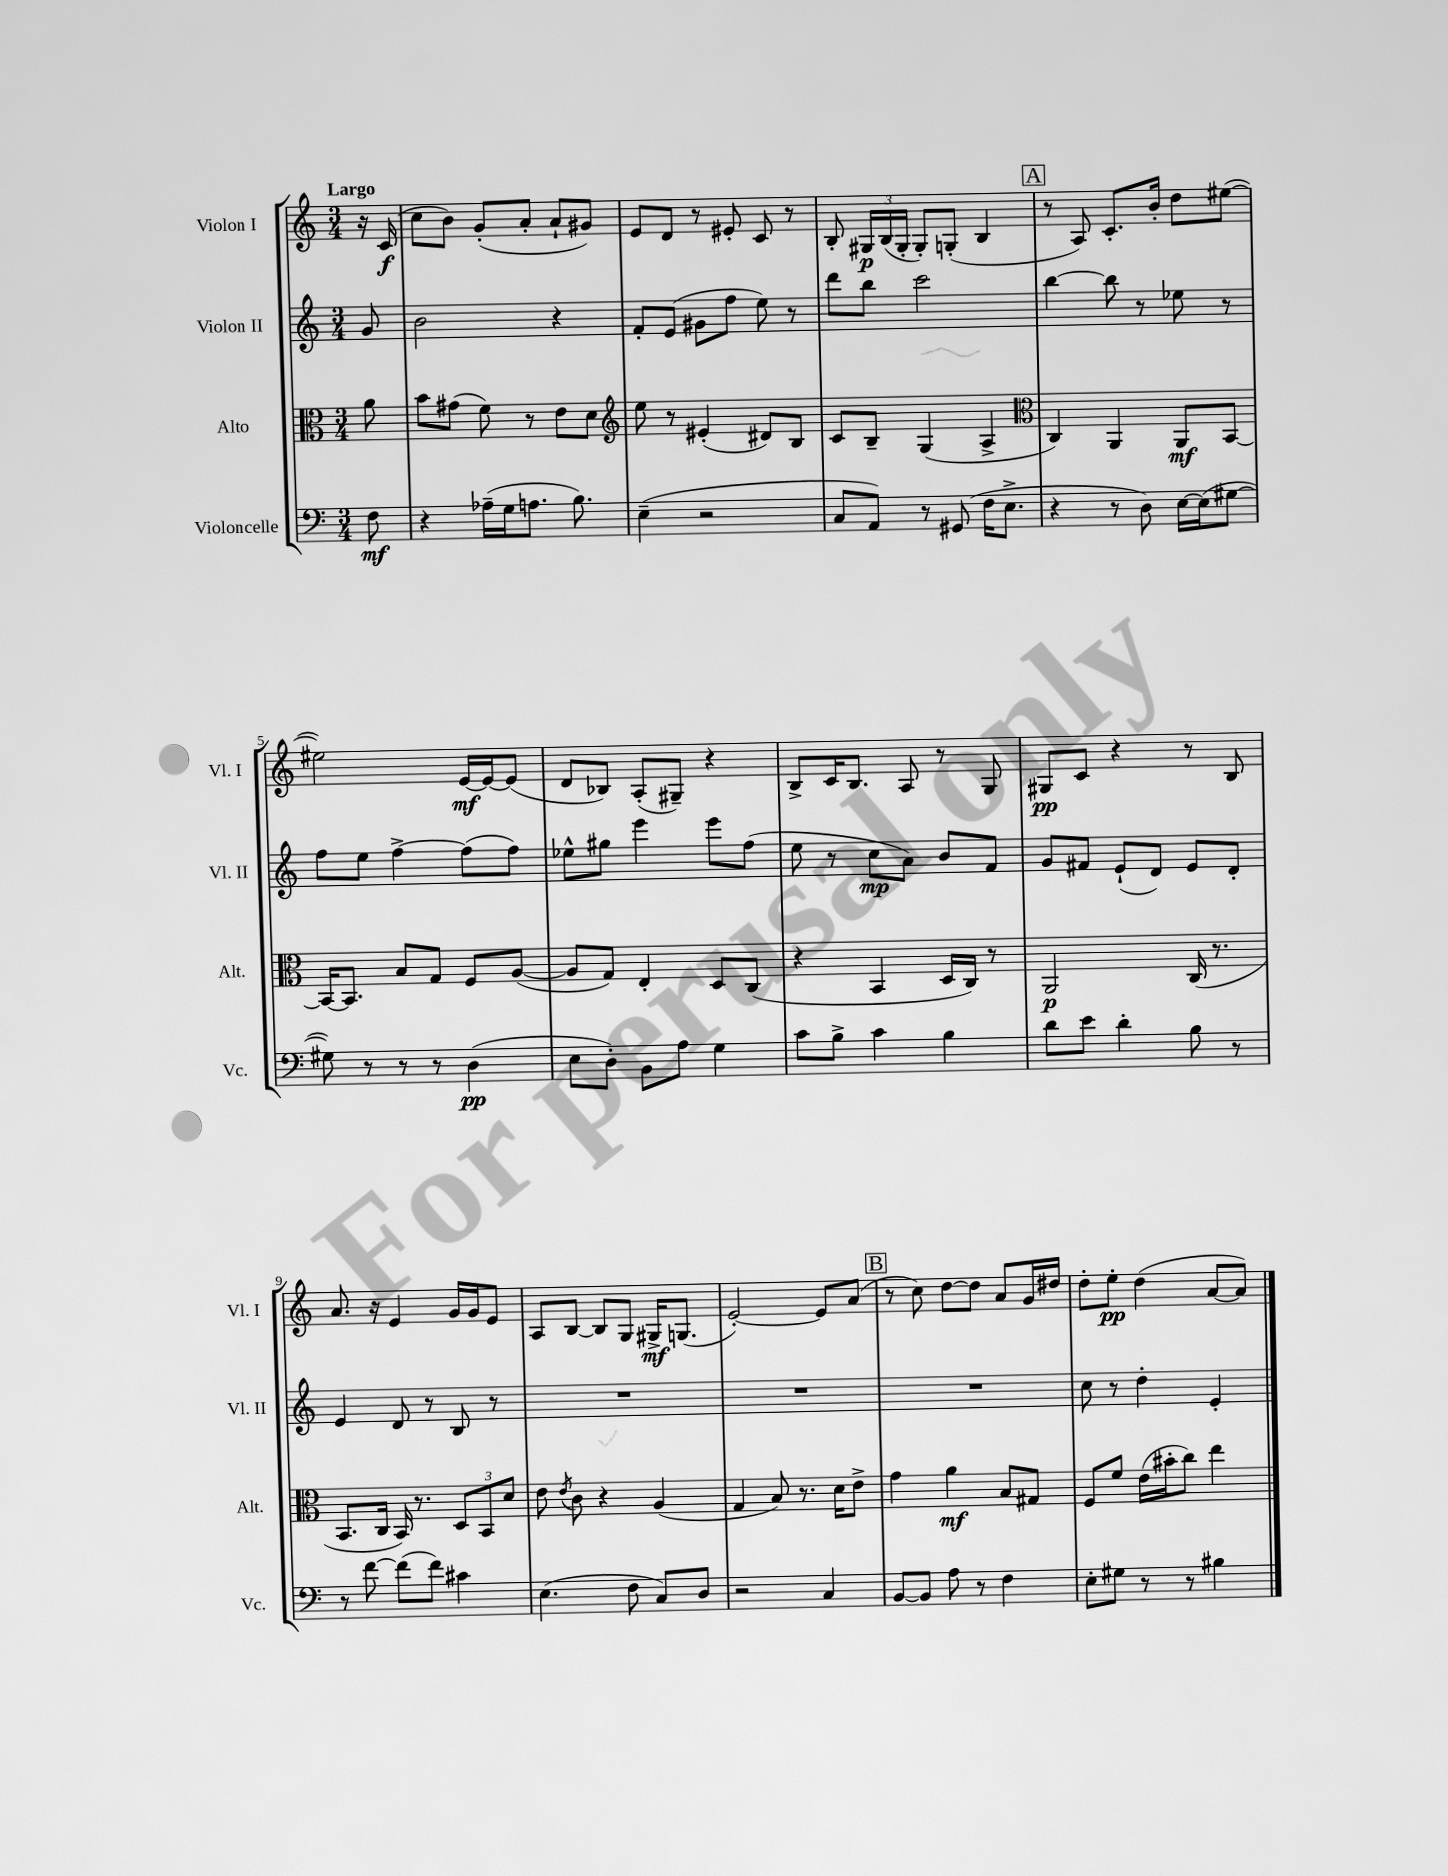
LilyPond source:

<<
\new StaffGroup <<
\new Staff = "s0" \with { instrumentName = "Violon I" shortInstrumentName = "Vl. I" } {
    \clef treble \key c \major \numericTimeSignature \time 3/4 \partial 8 \tempo "Largo"
    \autoBeamOff r16 c'16\f( |
    c''8[ b'8]) g'8[-.( a'8]-. a'8[-! gis'8]) |
    e'8[ d'8] r8 eis'8-. c'8 r8 |
    b8-. \tuplet 3/2 { gis16[\p b16( gis16]-. } gis8[-.) g8]-.( b4 |
    \mark \markup { \box "A" } r8 a8) c'8.[-. b'16]-. d''8[ eis''8]~( |
    eis''2) e'16[~\mf e'16~ e'8]( |
    d'8[ bes8]) a8[-.( gis8]--) r4 |
    b8[-> c'16 b8.] a8 r8 g8 |
    gis8[\pp c'8] r4 r8 b8 |
    a'8. r16 e'4 g'16[ g'16 e'8] |
    a8[ b8]~ b8[ g8] gis16[->\mf g8.]( |
    e'2~-.) e'8[ a'8]( |
    \mark \markup { \box "B" } r8 c''8) d''8[~ d''8] a'8[ g'16 dis''16] |
    d''8[-. e''8]-.\pp d''4( a'8[~ a'8]) \bar "|." |
}
\new Staff = "s1" \with { instrumentName = "Violon II" shortInstrumentName = "Vl. II" } {
    \clef treble \key c \major \numericTimeSignature \time 3/4 \partial 8
    \autoBeamOff g'8 |
    b'2 r4 |
    f'8[-. e'8]( gis'8[ f''8] e''8) r8 |
    d'''8[ b''8] c'''2 |
    \mark \markup { \box "A" } b''4~ b''8 r8 ees''8 r8 |
    f''8[ e''8] f''4~-> f''8[( f''8]) |
    ees''8[-^ gis''8] e'''4 e'''8[ f''8]( |
    e''8 r8 c''8[\mp a'8]) b'8[ f'8] |
    g'8[ fis'8] e'8[-!( d'8]) e'8[ d'8]-. |
    e'4 d'8 r8 b8 r8 |
    R2. |
    R2. |
    \mark \markup { \box "B" } R2. |
    c''8 r8 d''4-. e'4-. \bar "|." |
}
\new Staff = "s2" \with { instrumentName = "Alto" shortInstrumentName = "Alt." } {
    \clef alto \key c \major \numericTimeSignature \time 3/4 \partial 8
    \autoBeamOff a'8 |
    b'8[ gis'8]( f'8) r8 e'8[ d'8] |
    \clef treble e''8 r8 eis'4-.( dis'8[) b8] |
    c'8[ b8]-- g4( a4-> |
    \mark \markup { \box "A" } \clef alto c4) a,4 a,8[\mf b,8]~ |
    b,16[~ b,8.] b8[ g8] f8[ a8]~( |
    a8[ g8]) e4-. d8[ c8]( |
    r4 b,4 d16[ c16]) r8 |
    a,2\p c16( r8. |
    b,8.[ c16] b,16) r8. \tuplet 3/2 { d8[ b,8 d'8] } |
    e'8 \acciaccatura { e'8 } c'8 r4 a4( |
    g4 b8) r8. d'16[ e'8]-> |
    \mark \markup { \box "B" } g'4 a'4\mf b8[ gis8] |
    f8[ f'8] e'16[( bis'16-. c''8]) e''4 \bar "|." |
}
\new Staff = "s3" \with { instrumentName = "Violoncelle" shortInstrumentName = "Vc." } {
    \clef bass \key c \major \numericTimeSignature \time 3/4 \partial 8
    \autoBeamOff f8\mf |
    r4 aes16[--( g16 a8.] b8.) |
    e4--( r2 |
    c8[ a,8]) r8 gis,8( f16[ e8.]-> |
    \mark \markup { \box "A" } r4 r8 d8) e16[~ e16( gis8]~ |
    gis8) r8 r8 r8 d4\pp( |
    e8[ d8]-.) b,8[ a8] g4 |
    c'8[ b8]-> c'4 b4 |
    d'8[ e'8] d'4-. b8 r8 |
    r8 f'8~ f'8[( f'8]) cis'4 |
    e4.( f8 c8[) d8] |
    r2 c4 |
    \mark \markup { \box "B" } b,8[~ b,8] a8 r8 f4 |
    e8[-. gis8] r8 r8 bis4 \bar "|." |
}
>>
>>
